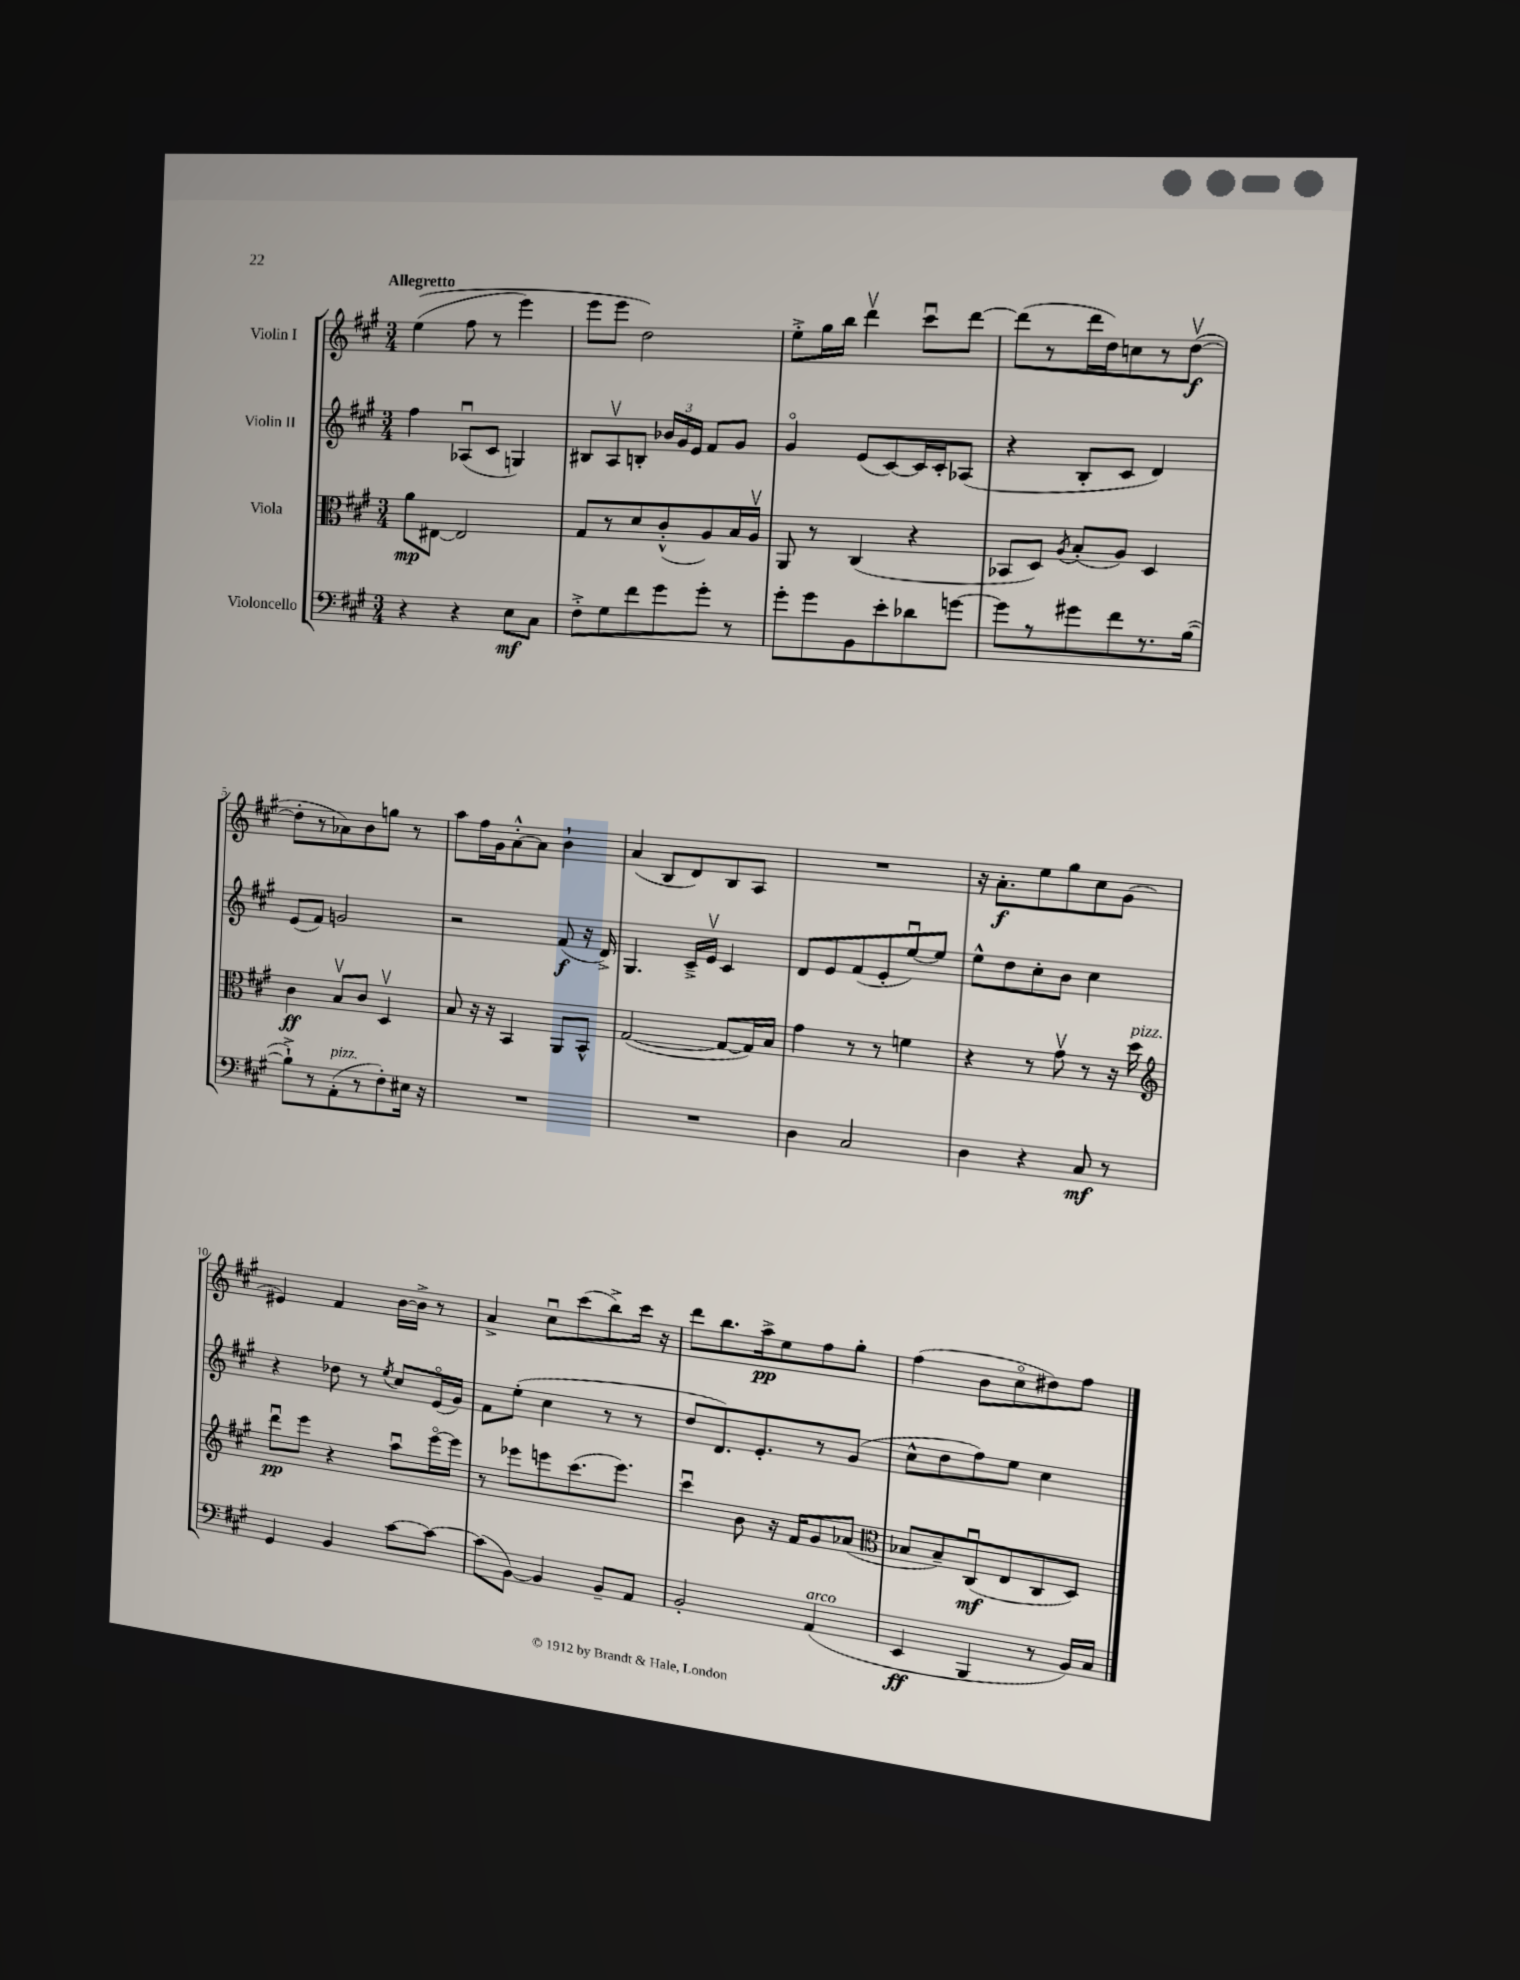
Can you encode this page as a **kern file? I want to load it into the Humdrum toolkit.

**kern	**dynam	**kern	**dynam	**kern	**dynam	**kern	**dynam
*part4	*part4	*part3	*part3	*part2	*part2	*part1	*part1
*staff4	*staff4	*staff3	*staff3	*staff2	*staff2	*staff1	*staff1
*I"Violoncello	*	*I"Viola	*	*I"Violin II	*	*I"Violin I	*
*clefF4	*	*clefC3	*	*clefG2	*	*clefG2	*
*k[f#c#g#]	*	*k[f#c#g#]	*	*k[f#c#g#]	*	*k[f#c#g#]	*
*M3/4	*	*M3/4	*	*M3/4	*	*M3/4	*
=1	=1	=1	=1	=1	=1	=1	=1
!	!	!	!	!	!	!LO:TX:a:B:t=Allegretto	!
4r	.	8a\L	mp	4ff#\	.	((4ee\	.
.	.	[8E#X\J	.	.	.	.	.
4r	.	2E#/]	.	(8A-Xu/L	.	8ff#\	.
.	.	.	.	8c#/J	.	8r	.
8E\L	mf	.	.	4Gn/)	.	4eee\)	.
8C#\J	.	.	.	.	.	.	.
=2	=2	=2	=2	=2	=2	=2	=2
8F#'^\L	.	8G#/L	.	8B#X/L	.	8eee\L	.
8G#\	.	8r	.	8Av/	.	8eee\J	.
8f#\	.	8d/	.	8Bn'/J	.	2dd\)	.
8g#\	.	(8c#'^^/	.	24b-X/LL	.	.	.
.	.	.	.	24g#/	.	.	.
.	.	.	.	24e/JJ	.	.	.
8g#'\J	.	8A/)	.	8f#/L	.	.	.
8r	.	16B/L	.	8g#/J	.	.	.
.	.	16Av/JJ	.	.	.	.	.
=3	=3	=3	=3	=3	=3	=3	=3
8g#'\L	.	8AA/	.	4g#/	.	8ee'^\L	.
8g#\	.	8r	.	.	.	16gg#\L	.
.	.	.	.	.	.	16bb\JJ	.
8BB\	.	(4C#/	.	(8e/L	.	4dddv\	.
8e'\	.	.	.	[8c#/)	.	.	.
8d-X\	.	4r	.	16c#/L]	.	8ccc#u\L	.
.	.	.	.	16c#'/J	.	.	.
[8gn\J	.	.	.	(8A-X/J	.	[8ddd\J	.
=4	=4	=4	=4	=4	=4	=4	=4
8g\L]	.	8BB-X/L	.	4r	.	(8ddd\L]	.
8r	.	8D/J)	.	.	.	8r	.
.	.	8qA/	.	.	.	.	.
8g#X\	.	(8B'/L	.	8B'/L	.	16ddd\L	.
.	.	.	.	.	.	16dd\J)	.
8f#\	.	8A/J)	.	8c#/J	.	8ccn\	.
8.r	.	4D/	.	4d/)	.	8r	.
.	.	.	.	.	.	([8ddv\J	f
([16B\Jk	.	.	.	.	.	.	.
!!LO:LB:g=z
=5	=5	=5	=5	=5	=5	=5	=5
8B`^\L])	.	4c#\	ff	(8e/L	.	8dd'\L]	.
8r	.	.	.	8f#/J)	.	8r	.
!LO:TX:a:i:t=pizz.	!	!	!	!	!	!	!
(8AA'\	.	8Bv/L	.	2gn/	.	8a-X\)	.
8r	.	8c#/J	.	.	.	8b\	.
8F#'\)	.	4Dv/	.	.	.	8ggn\J	.
16E#X\Jk	.	.	.	.	.	8r	.
16r	.	.	.	.	.	.	.
=6	=6	=6	=6	=6	=6	=6	=6
2.r	.	8B/	.	2r	.	8aa\L	.
.	.	16r	.	.	.	16ff#\L	.
.	.	16r	.	.	.	16g#\J	.
.	.	4BB/	.	.	.	[8a'^^\	.
.	.	.	.	.	.	8a\J]	.
.	.	8AA/L	.	(8f#/	f	4b`\	.
.	.	8BB^^/J	.	16r	.	.	.
.	.	.	.	16d^/)	.	.	.
=7	=7	=7	=7	=7	=7	=7	=7
2.r	.	([2G#/	.	4.G#/	.	(4a/	.
.	.	.	.	.	.	8B/L	.
.	.	.	.	16c#~^/LL	.	8d/)	.
.	.	.	.	16ev/JJ	.	.	.
.	.	8G#/L_	.	4c#/	.	8B/	.
.	.	16G#/L])	.	.	.	8A/J	.
.	.	16B/JJ	.	.	.	.	.
=8	=8	=8	=8	=8	=8	=8	=8
4D\	.	4g#\	.	8d/L	.	2.r	.
.	.	.	.	8e/	.	.	.
2C#/	.	8r	.	(8f#/	.	.	.
.	.	8r	.	8e'/	.	.	.
.	.	4fn\	.	[8eeu/)	.	.	.
.	.	.	.	8ee/J]	.	.	.
=9	=9	=9	=9	=9	=9	=9	=9
4D\	.	4r	.	8ee^^\L	.	16r	.
.	.	.	.	.	.	8.a'\L	f
.	.	.	.	8dd\	.	.	.
4r	.	8r	.	8cc#'\	.	8ee\	.
.	.	8g#v\	.	8b\J	.	8gg#\	.
8C#/	mf	8r	.	4cc#\	.	8cc#\	.
8r	.	16r	.	.	.	(8g#\J	.
!	!	!LO:TX:a:i:t=pizz.	!	!	!	!	!
.	.	16dd\	.	.	.	.	.
!!LO:LB:g=z
=10	=10	=10	=10	=10	=10	=10	=10
*	*	*clefG2	*	*	*	*	*
4GG#/	.	8dddu\L	pp	4r	.	4e#X/)	.
.	.	8eee\J	.	.	.	.	.
4BB/	.	4r	.	8dd-X\	.	4f#/	.
.	.	.	.	8r	.	.	.
.	.	.	.	8qee/	.	.	.
[8c#\L	.	8aau\L	.	8cc#/L	.	[16b\LL	.
.	.	.	.	.	.	16b^\JJ]	.
8c#\J_	.	[16eee\L	.	(16e/L	.	8r	.
.	.	16eee\JJ]	.	16g#/JJ)	.	.	.
=11	=11	=11	=11	=11	=11	=11	=11
(8c#\L]	.	8r	.	8f#\L	.	4a^/	.
[8BB\J)	.	8eee-X\L	.	(8ee'\J	.	.	.
4BB/]	.	8eeen\	.	4cc#\	.	8cc#u\L	.
.	.	(8.ccc#\	.	.	.	(8ccc#\	.
8BB~/L	.	.	.	8r	.	8bb^\)	.
.	.	8.eee\J)	.	.	.	.	.
8AA/J	.	.	.	8r	.	16ccc#\Jk	.
.	.	.	.	.	.	16r	.
=12	=12	=12	=12	=12	=12	=12	=12
2BB'/	.	4ccc#u\	.	8dd/L	.	8ddd\L	.
.	.	.	.	8.d/)	.	8.bb\	.
.	.	8b\	.	.	.	.	.
.	.	.	.	8.e'/	.	16aa^\k	pp
.	.	16r	.	.	.	8ee\	.
.	.	16f#/KL	.	.	.	.	.
!LO:TX:a:i:t=arco	!	!	!	!	!	!	!
(4AA/	.	8g#/	.	8r	.	8ff#\	.
.	.	(8a-X/J	.	(8g#/J	.	8gg#'\J	.
=13	=13	=13	=13	=13	=13	=13	=13
*	*	*clefC3	*	*	*	*	*
4EE/	ff	8B-X/L	.	8cc#^^\L	.	(4ff#\	.
.	.	8B-~/)	.	8dd\	.	.	.
4BBB/	.	(8C#u/	mf	8ff#\)	.	8b\L	.
.	.	8E/	.	8ee\J	.	8cc#\	.
8r	.	8C#/	.	4cc#\	.	8dd#X\)	.
16BB/LL)	.	8D/J)	.	.	.	8ff#\J	.
16C#/JJ	.	.	.	.	.	.	.
==	==	==	==	==	==	==	==
*-	*-	*-	*-	*-	*-	*-	*-
